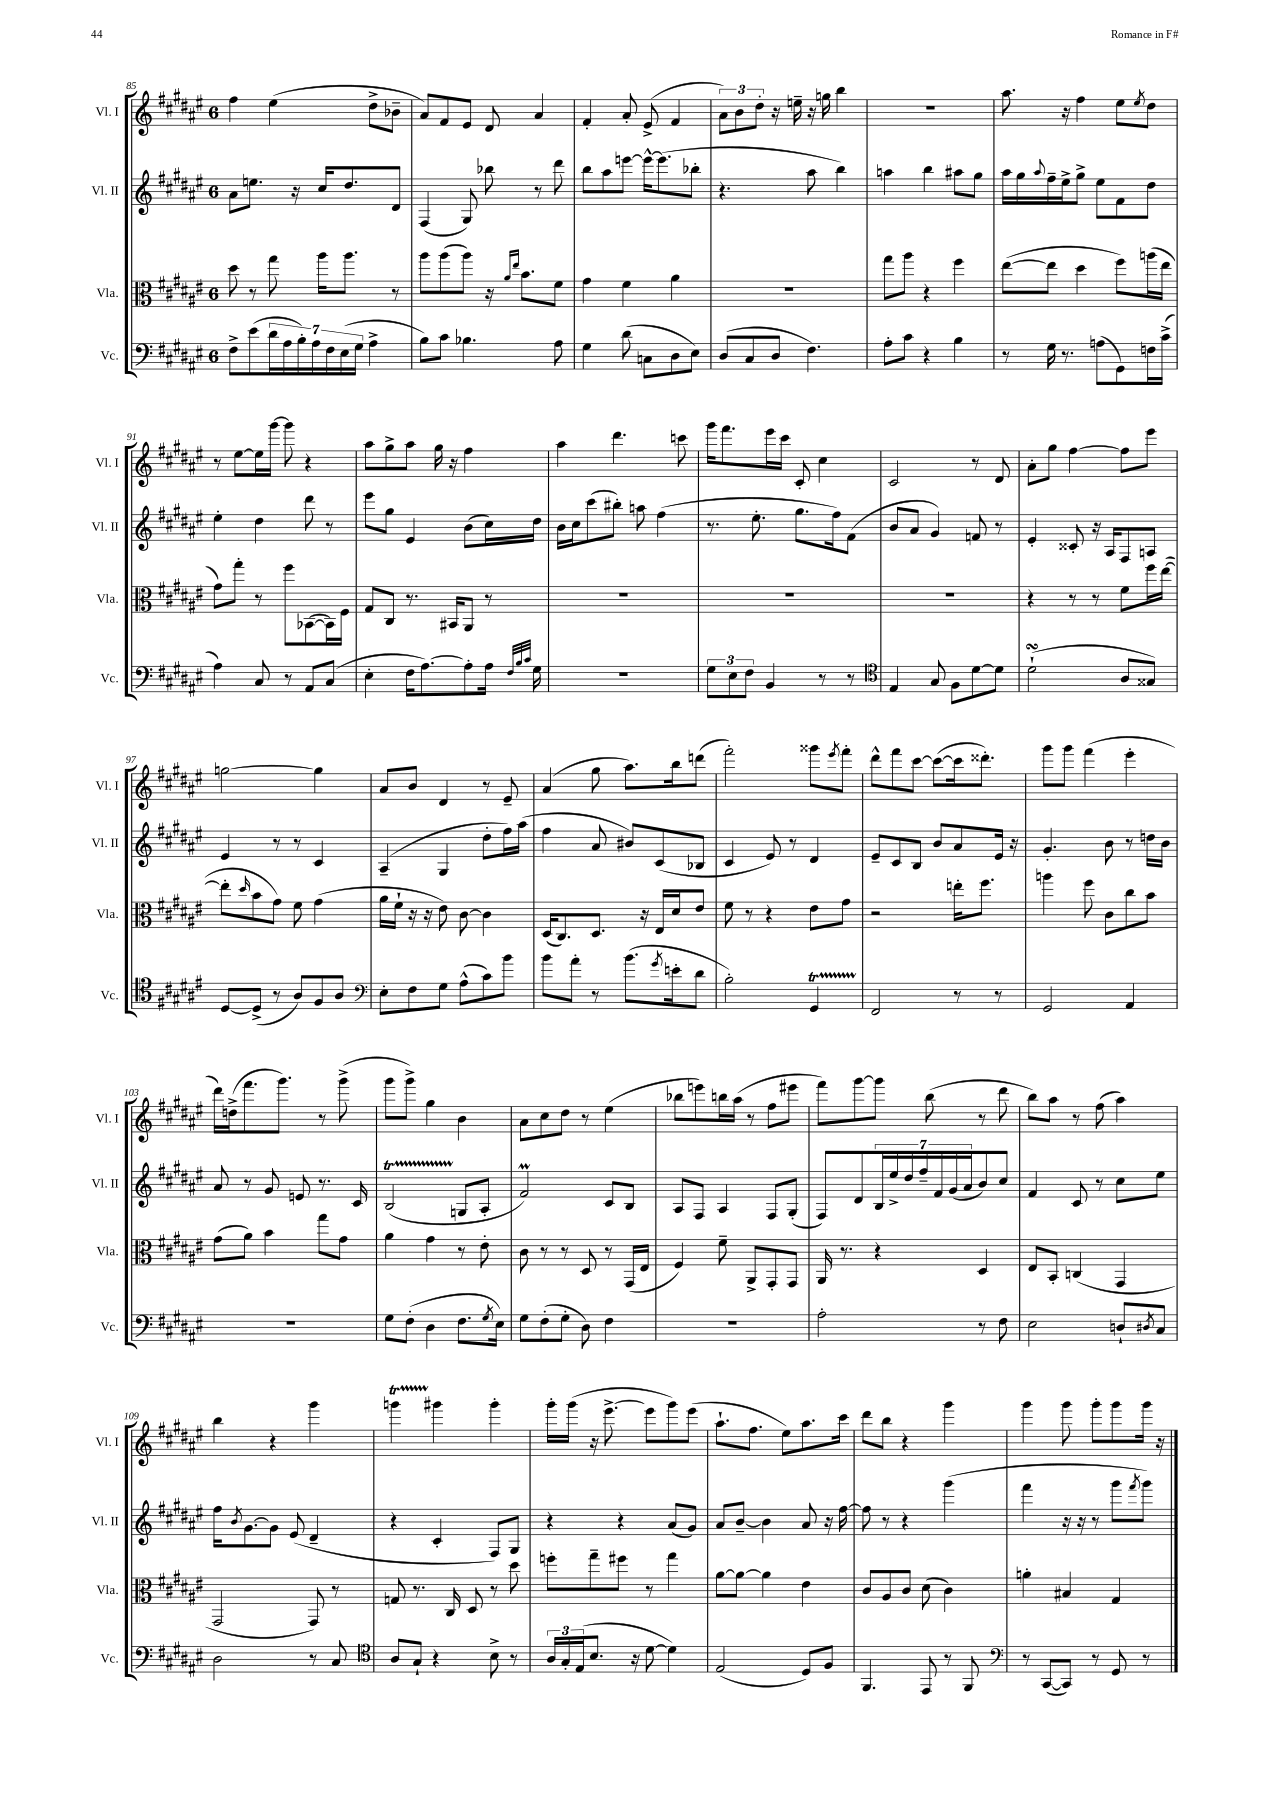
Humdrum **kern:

**kern	**kern	**kern	**kern
*staff4	*staff3	*staff2	*staff1
*clefF4	*clefC3	*clefG2	*clefG2
*k[f#c#g#d#a#e#]	*k[f#c#g#d#a#e#]	*k[f#c#g#d#a#e#]	*k[f#c#g#d#a#e#]
*M6/8	*M6/8	*M6/8	*M6/8
8F#^	8dd#	8a#	4ff#
(8e#	8r	8.ee	.
28d#	8gg#	.	(4ee#
28A#	.	.	.
.	.	16r	.
28B')	.	.	.
28A#	.	.	.
.	16aa#	16cc#	.
28F#	.	.	.
(28E#	.	.	.
.	8.aa#	8.dd#	.
28G#	.	.	.
4A#^	.	.	8dd#^
.	8r	8d#	8b-~
=	=	=	=
8B)	8aa#	(4F#	8a#)
8c#	(8aa#	.	8f#
4.B-	8aa#)	8G#)	8e#
.	16r	8bb-	8d#
.	16qqa#	.	.
.	16qqee#	.	.
.	8.b	.	.
.	.	8r	4a#
8A#	8f#	8ddd#	.
=	=	=	=
4G#	4g#	8bb	4f#'
.	.	8aa#	.
(8d#	4f#	[8eee	8a#'
8C	.	16eee^^_	(8e#^
.	.	(8.eee]	.
8D#	4a#	.	4f#
8E#)	.	8bb-'	.
=	=	=	=
(8D#	2.r	4.r	12a#)
.	.	.	12b
8C#	.	.	.
.	.	.	12dd#'
8D#	.	.	16r
.	.	.	16ee~
4.F#)	.	8aa#	16r
.	.	.	16gg
.	.	4bb)	4bb
=	=	=	=
8A#'	8gg#	4aa	2.r
8c#	8aa#	.	.
4r	4r	4bb	.
4B	4ff#	8aa#	.
.	.	8gg#	.
=	=	=	=
8r	([8ee#	16aa#	8.aa#
.	.	16gg#	.
.	.	8qqaa#	.
16G#	8ee#]	16ff#~	.
8.r	.	16ee#^	16r
.	4dd#	8gg#^	4ff#
(8A	.	8ee#	.
8GG#)	8ff#)	8f#	8ee#
.	.	.	8qee#
16F	(16aa	8dd#	8dd#
(16c#^	16ee#	.	.
=	=	=	=
4A#)	8g#)	4ee#'	8r
.	8gg#'	.	[8ee#
8C#	8r	4dd#	16ee#]
.	.	.	[16ggg#
8r	8ff#	.	8ggg#]
8AA#	([8BB-	8ddd#	4r
(8C#	16BB-])	8r	.
.	16F#	.	.
=	=	=	=
4E#'	8G#	8eee#	8aa#
.	8C#	8gg#	8gg#^
16F#	8.r	4e#	8aa#
[8.A#)	.	.	.
.	.	.	16gg#
.	16BB#	.	16r
8A#']	8AA#	(8b	4ff#
16A#	8r	16cc#)	.
32qqF#	.	.	.
32qqB	.	.	.
32qqc#	.	.	.
16G#	.	16dd#	.
=	=	=	=
2.r	2.r	16b	4aa#
.	.	16cc#	.
.	.	(8ccc#	.
.	.	8bb#')	4.ddd#
.	.	8aa	.
.	.	(4ff#	.
.	.	.	8ccc
=	=	=	=
12G#	2.r	8.r	16ggg#
.	.	.	8.fff#
12E#	.	.	.
12F#	.	.	.
.	.	8.ee#'	.
4BB	.	.	16eee#
.	.	.	16ccc#
.	.	8.gg#	8c#'
8r	.	.	4cc#
.	.	16ff#)	.
8r	.	(8f#	.
=	=	=	=
*clefC4	*	*	*
4E#	2.r	8b	2c#
.	.	8a#	.
8G#	.	4g#)	.
8F#	.	.	.
[8d#	.	8f	8r
8d#]	.	8r	8d#
=	=	=	=
(2d#`	4r	4e#'	8a#'
.	.	.	8gg#
.	8r	8c##'	[4ff#
.	8r	16r	.
.	.	16A#	.
8A#	8f#	8F#	8ff#]
8G##)	16ff#	8A	8eee#
.	([16ee#	.	.
=	=	=	=
[8D#	8ee#']	4e#	[2gg
.	16qqdd#	.	.
(8D#^]	8b	.	.
8r	8g#)	8r	.
8A#)	8f#	8r	.
8F#	(4g#	4c#	4gg]
8A#	.	.	.
=	=	=	=
*clefF4	*	*	*
8E#'	16a#	(4A#~	8a#
.	16f#`	.	.
8F#	16r	.	8b
.	16r	.	.
8G#	8e#)	4G#	4d#
(8A#^^	[8c#	.	.
8c#)	4c#]	8dd#'	8r
8b	.	16ff#)	8e#~
.	.	(16aa#	.
=	=	=	=
8b	(16D#	4ff#	(4a#
.	8.C#)	.	.
8a#'	.	.	.
8r	8.D#	8a#	8gg#
(8.b	.	8b#)	8.aa#)
.	16r	.	.
.	16E#	(8c#	.
8qg#	.	.	.
16e'	16d#	.	16bb
8d#	8e#	8B-	(8ddd
=	=	=	=
2B')	8f#	4c#	2fff#')
.	8r	.	.
.	4r	8e#)	.
.	.	8r	.
4GG#	8e#	4d#	8ggg##
.	.	.	8qeee#
.	8g#	.	8fff#'
=	=	=	=
2FF#	2r	8e#~	8ddd#^^
.	.	8c#	8fff#
.	.	8B	[8ccc#
.	.	8b	(8ccc#_
8r	16ee'	8a#	16ccc#]
.	8.ff#	.	8.ddd##')
8r	.	16e#	.
.	.	16r	.
=	=	=	=
2GG#	4aa	4.g#'	8ggg#
.	.	.	8ggg#
.	8ff#	.	(4fff#
.	8c#	8b	.
4AA#	8cc#	8r	4eee#'
.	8b	16dd	.
.	.	16b	.
=	=	=	=
2.r	(8g#	8a#	16ddd#)
.	.	.	(16dd^
.	8a#)	8r	8.fff#
.	4b	8g#	.
.	.	.	8.ggg#)
.	.	8e	.
.	8gg#	8.r	8r
.	8g#	.	(8ggg#^
.	.	16c#	.
=	=	=	=
8G#	4a#	(2B	8ggg#
(8F#'	.	.	8ggg#^)
4D#	4g#	.	4gg#
8.F#	8r	8G	4b
.	8e#'	8A#'	.
8qG#	.	.	.
16E#)	.	.	.
=	=	=	=
8G#	8c#	2f#)	8a#
(8F#'	8r	.	8cc#
8G#'	8r	.	8dd#
8D#)	8D#	.	8r
4F#	8r	8c#	(4ee#
.	(16GG#	8B	.
.	16E#	.	.
=	=	=	=
2.r	4F#)	8A#	8bb-
.	.	8F#	8eee)
.	8f#~	4A#	16bb
.	.	.	(16aa#
.	8AA#^	.	8r
.	8GG#'	8F#	8ff#
.	8GG#	(8G#'	8eee#
=	=	=	=
2A#'	16AA#	8F#)	8fff#)
.	8.r	.	.
.	.	8d#	[8ggg#
.	4r	28B	8ggg#]
.	.	28ee#^	.
.	.	28dd#	.
.	.	28ff#~	.
.	.	.	(8bb
.	.	28f#	.
.	.	(28g#	.
.	.	28a#	.
8r	4D#	8b)	8r
8F#	.	8cc#	8ddd#
=	=	=	=
2E#	8E#	4f#	8bb)
.	8BB'	.	8aa#
.	(4C	8c#	8r
.	.	8r	(8ff#
8D`	4GG#	8cc#	4aa#)
8qD#	.	.	.
8C#	.	8ee#	.
=	=	=	=
2D#	2GG#	16ff#	4bb
.	.	8qb	.
.	.	[8.g#	.
.	.	8g#]	4r
.	.	(8e#	.
8r	8GG#)	4d#~	4ggg#
8C#	8r	.	.
=	=	=	=
*clefC4	*	*	*
8A#	8G	4r	4ggg
8G#`	8.r	.	.
4r	.	4c#'	4ggg#
.	16C#	.	.
.	8D#	.	.
8B^	8r	8F#)	4ggg#'
8r	8dd#	8G#	.
=	=	=	=
24A#	8ff'	4r	16ggg#'
24G#'	.	.	.
.	.	.	(16ggg#
(24E#	.	.	.
8.B	8gg#~	.	16r
.	.	.	[8.eee#^
.	8ff#	4r	.
16r	.	.	.
[8d#	8r	.	8eee#]
4d#])	4gg#	(8a#	8ggg#)
.	.	8g#)	(8eee#
=	=	=	=
(2E#	[8a#	8a#	8.aa#`
.	8a#_	[8b~	.
.	.	.	8.ff#
.	4a#]	4b]	.
.	.	.	8ee#)
8D#)	4e#	8a#	8.aa#
8F#	.	16r	.
.	.	[16ff#	16ccc#
=	=	=	=
4.FF#	8c#	8ff#]	8ddd#
.	8A#	8r	8bb
.	8c#	4r	4r
8EE#	(8d#	.	.
8r	4c#)	(4ggg#	4ggg#
8FF#	.	.	.
=	=	=	=
*clefF4	*	*	*
8r	4a'	4fff#	4ggg#
([8CC#	.	.	.
8CC#])	4B#	16r	8ggg#
.	.	16r	.
8r	.	8r	8ggg#'
8GG#	4G#	8ggg#	8ggg#
.	.	8qfff#	.
8r	.	8ggg#)	16ggg#
.	.	.	16r
==	==	==	==
*-	*-	*-	*-
